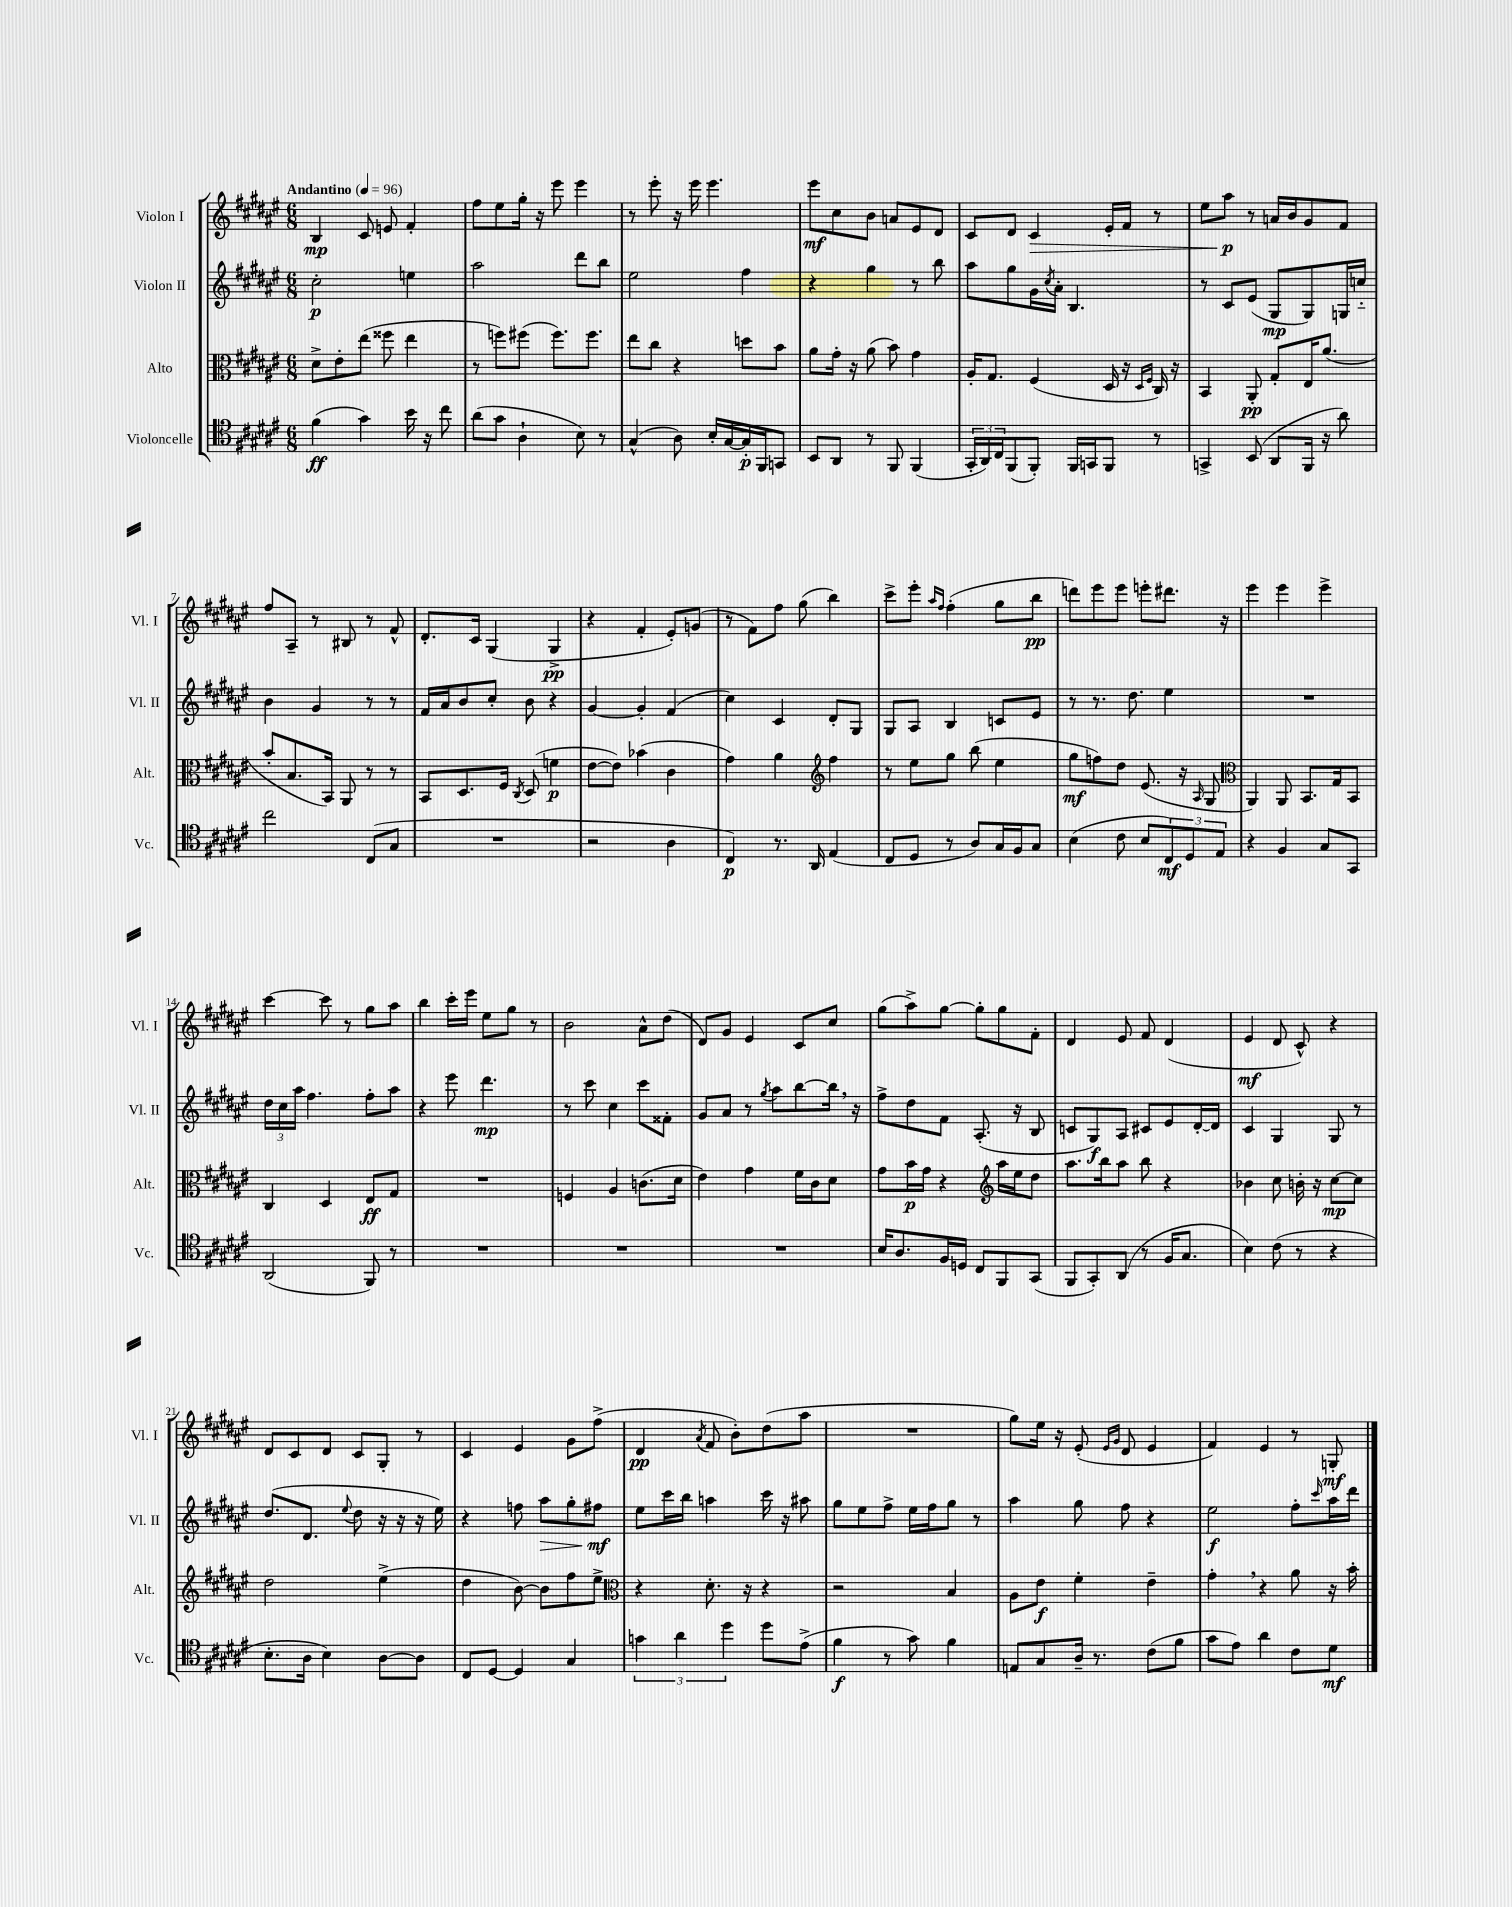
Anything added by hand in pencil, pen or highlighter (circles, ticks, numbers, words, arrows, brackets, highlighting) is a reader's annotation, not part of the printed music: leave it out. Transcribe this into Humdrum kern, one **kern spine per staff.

**kern	**kern	**kern	**kern
*staff4	*staff3	*staff2	*staff1
*clefC4	*clefC3	*clefG2	*clefG2
*k[f#c#g#d#a#e#]	*k[f#c#g#d#a#e#]	*k[f#c#g#d#a#e#]	*k[f#c#g#d#a#e#]
*M6/8	*M6/8	*M6/8	*M6/8
*MM96	*MM96	*MM96	*MM96
(4f#	8d#^	2cc#'	4B
.	8e#'	.	.
4g#)	(8ee#	.	8c#
.	8ff##	.	8e
16b	4ee#	4ee	4f#'
16r	.	.	.
8cc#	.	.	.
=	=	=	=
(8a#	8r	2aa#	8ff#
8g#	8ff)	.	8ee#
4A#`	(8ff#	.	16gg#'
.	.	.	16r
.	8.ff#)	.	8eee#
8B)	.	8ddd#	4eee#
.	8.ff#	.	.
8r	.	8bb	.
=	=	=	=
(4G#^^	8ee#	2ee#	8r
.	8cc#	.	8eee#'
8A#)	4r	.	16r
.	.	.	16eee#
16B'	.	.	4.eee#
[16G#	.	.	.
16G#']	8dd	4ff#	.
16FF#	.	.	.
8GG	8b	.	.
=	=	=	=
8BB	8a#	4r	8eee#
8AA#	16g#'	.	8cc#
.	16r	.	.
8r	(8a#	4gg#	8b
8FF#	8b)	.	8a
(4FF#	4g#	8r	8e#
.	.	8bb	8d#
=	=	=	=
24GG#'	16A#'	8aa#	8c#
24AA#)	.	.	.
.	8.G#	.	.
24C#	.	.	.
(8FF#	.	8gg#	8d#
8FF#')	(4F#	16g#	4c#
.	.	8qcc#	.
.	.	16a#'	.
16FF#	.	4.B	.
16GG	.	.	.
8FF#	16D#	.	16e#'
.	16r	.	16f#
.	16qqD#	.	.
.	16qqF#	.	.
8r	16C#)	.	8r
.	16r	.	.
=	=	=	=
4GG^	4BB	8r	8ee#
.	.	8c#	8aa#
(8BB	8AA#'	(8e#	8r
8AA#	8G#'	8G#	16a
.	.	.	16b
16FF#	16E#	8G#)	8g#
16r	(8.a#	.	.
8a#)	.	16G	8f#
.	.	16cc'~	.
=	=	=	=
2cc#	8b'	4b	8ff#
.	8.B	.	8A#~
.	.	4g#	8r
.	16BB)	.	.
.	8AA#	.	8B#
(8C#	8r	8r	8r
8G#	8r	8r	8f#^^
=	=	=	=
2.r	8BB	16f#	8.d#'
.	.	16a#	.
.	8.D#	8b	.
.	.	.	16c#
.	.	8cc#'	(4G#
.	16F#	.	.
.	8qC#	.	.
.	(8D#	8b	.
.	4f	4r	4G#^
=	=	=	=
2r	[8e#	[4g#	4r
.	8e#])	.	.
.	(4b-	4g#']	4f#'
4A#	4c#	(4f#	8e#')
.	.	.	(8g
=	=	=	=
4C#)	4g#)	4cc#)	8r
.	.	.	8f#)
8.r	4a#	4c#	8ff#
.	.	.	(8gg#
16AA#	.	.	.
*	*clefG2	*	*
(4E#	4ff#	8d#'	4bb)
.	.	8G#	.
=	=	=	=
8C#	8r	8G#	8ccc#^
8D#	8ee#	8A#	8eee#'
.	.	.	16qqaa#
.	.	.	16qqff#
8r	8gg#	4B	(4ff#'
8A#)	(8bb	.	.
16G#	4ee#	8c	8gg#
16F#	.	.	.
8G#	.	8e#	8bb
=	=	=	=
(4B	8gg#	8r	8ddd)
.	8ff)	8.r	8eee#
8c#	8dd#	.	8eee#
.	.	8.dd#	.
8B	(8.e#	.	8eee'
12C#)	.	4ee#	8.ddd#
.	16r	.	.
12D#	.	.	.
.	16qqA#	.	.
.	8G#	.	.
12E#	.	.	.
.	.	.	16r
=	=	=	=
*	*clefC3	*	*
4r	4AA#)	2.r	4eee#
4F#	8AA#	.	4eee#
.	8.BB	.	.
8G#	.	.	4eee#^
.	16G#	.	.
8GG#	8BB	.	.
=	=	=	=
(2AA#	4C#	24dd#	[4ccc#
.	.	24cc#	.
.	.	24aa#	.
.	.	4.ff#	.
.	4D#	.	8ccc#]
.	.	.	8r
8FF#)	8E#	8ff#'	8gg#
8r	8G#	8aa#	8aa#
=	=	=	=
2.r	2.r	4r	4bb
.	.	8eee#	16ccc#'
.	.	.	16eee#
.	.	4.ddd#	8ee#
.	.	.	8gg#
.	.	.	8r
=	=	=	=
2.r	4F	8r	2b
.	.	8ccc#	.
.	4A#	4cc#	.
.	(8.c	8ccc#	8a#^^
.	.	8f##'	(8dd#
.	16d#	.	.
=	=	=	=
2.r	4e#)	8g#	8d#)
.	.	8a#	8g#
.	4g#	8r	4e#
.	.	8qgg#	.
.	.	8aa#	.
.	16f#	[8bb	8c#
.	16c#	.	.
.	8d#	16bb]	8cc#
.	.	16r	.
=	=	=	=
16B	8g#	8ff#^	(8gg#
8.A#	.	.	.
.	16b	8dd#	8aa#^)
.	16g#	.	.
16F#	4r	8f#	[8gg#
16D	.	.	.
8C#	.	(8.A#'	8gg#']
*	*clefG2	*	*
8FF#	16aa#	.	8gg#
.	16ee#	16r	.
(8GG#	8dd#	8B	8f#'
=	=	=	=
8FF#	8.aa#	8c	4d#
8GG#')	.	8G#)	.
.	16bb	.	.
(8AA#	8aa#	8A#	8e#
8r	8bb	8c#	8f#
16F#	4r	8e#	(4d#
8.G#	.	.	.
.	.	[16d#'	.
.	.	16d#]	.
=	=	=	=
4B)	4b-	4c#	4e#
(8c#	8cc#	4G#	8d#
8r	16b'	.	8c#^^)
.	16r	.	.
4r	[8cc#	8G#	4r
.	8cc#]	8r	.
=	=	=	=
8.B'	2dd#	(8.dd#	8d#
.	.	.	8c#
16A#	.	8.d#	.
4B)	.	.	8d#
.	.	8qqee#	.
.	.	8dd#	8c#
[8A#	(4ee#^	16r	8G#'
.	.	16r	.
8A#]	.	16r	8r
.	.	16ee#)	.
=	=	=	=
8C#	4dd#	4r	4c#
[8D#	.	.	.
4D#]	[8b)	8ff	4e#
.	8b]	8aa#	.
4G#	8ff#	8gg#'	8g#
.	8ee#^	8ff#	(8ff#^
=	=	=	=
*	*clefC3	*	*
6g	4r	8ee#	4d#
.	.	16ccc#	.
6a#	.	.	.
.	.	16bb	.
.	.	.	8qa#
.	8.d#'	4aa	8f#
6dd#	.	.	.
.	.	.	8b')
.	16r	.	.
8dd#	4r	16ccc#	(8dd#
.	.	16r	.
(8e#^	.	8aa#	8aa#
=	=	=	=
4f#	2r	8gg#	2.r
.	.	8ee#	.
8r	.	8ff#^	.
8g#)	.	16ee#	.
.	.	16ff#	.
4f#	4B	8gg#	.
.	.	8r	.
=	=	=	=
8E	8A#	4aa#	8gg#)
8G#	8e#	.	16ee#
.	.	.	16r
16A#~	4f#'	8gg#	(8e#'
8.r	.	.	.
.	.	.	16qqe#
.	.	.	16qqg#
.	.	8ff#	8d#
(8c#	4e#~	4r	4e#
8f#	.	.	.
=	=	=	=
8g#	4g#'	2ee#	4f#)
8e#)	.	.	.
4a#	4r	.	4e#
8c#	8a#	8ff#'	8r
.	.	16qqccc#	.
8d#	16r	16aa#	8G'
.	16b'	16ddd#	.
==	==	==	==
*-	*-	*-	*-
